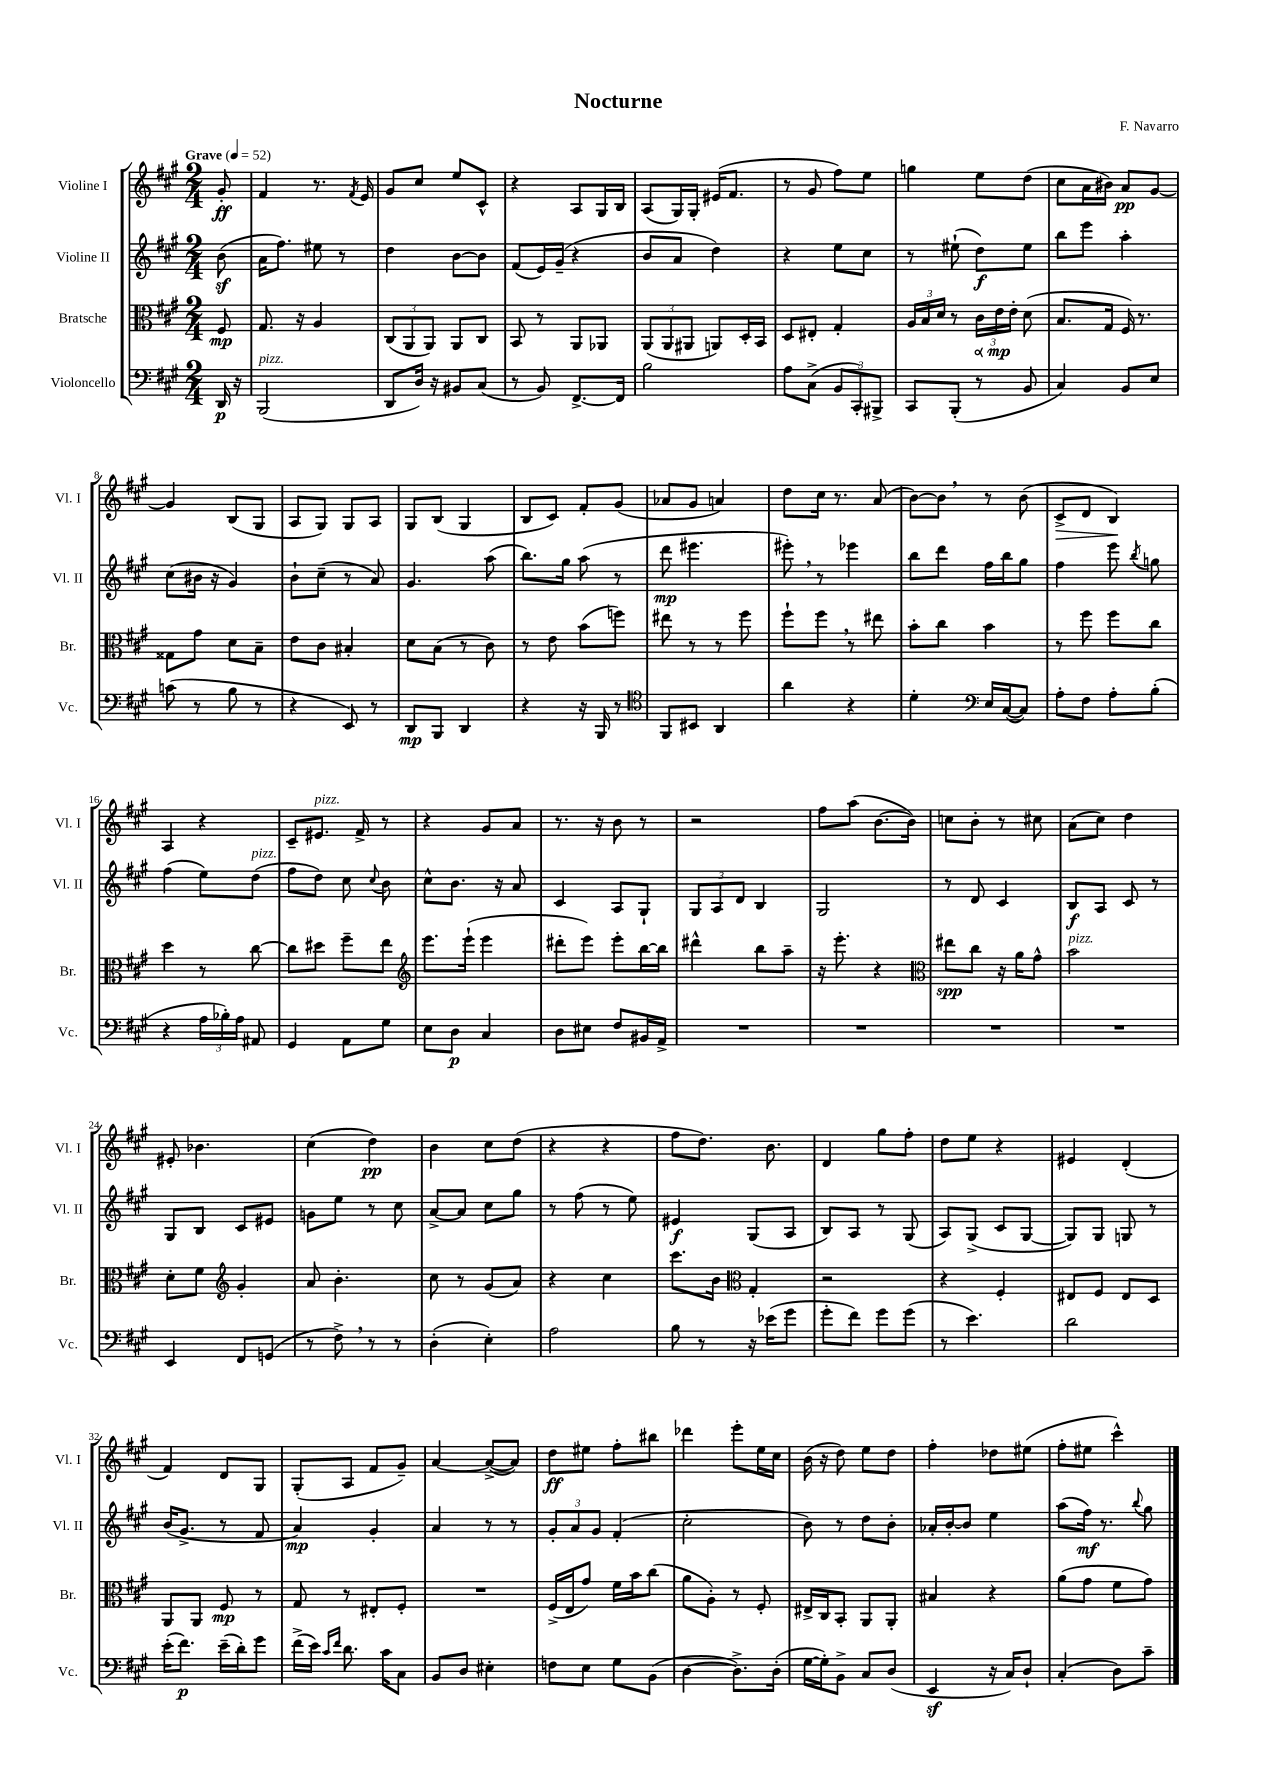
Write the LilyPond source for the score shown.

\header { title = "Nocturne" composer = "F. Navarro" }
<<
\new StaffGroup <<
\new Staff = "s0" \with { instrumentName = "Violine I" shortInstrumentName = "Vl. I" } {
    \clef treble \key a \major \numericTimeSignature \time 2/4 \partial 8 \tempo "Grave" 4 = 52
    \autoBeamOff gis'8-.\ff |
    fis'4 r8. \acciaccatura { fis'8 } e'16 |
    gis'8[ cis''8] e''8[ cis'8]-^ |
    r4 a8[ gis16 b16] |
    a8[( gis16) gis16]-. eis'16[( fis'8.] |
    r8 gis'8 fis''8[) e''8] |
    g''4 e''8[ d''8]( |
    cis''8[ a'16 bis'16]) a'8[\pp gis'8]~ |
    gis'4 b8[( gis8] |
    a8[ gis8]) gis8[ a8] |
    gis8[ b8]( gis4 |
    b8[ cis'8]) fis'8[-. gis'8]( |
    aes'8[ gis'8] a'4) |
    d''8[ cis''16] r8. a'8( |
    b'8[~) b'8] \breathe r8 b'8( |
    cis'8[->\> d'8] b4\!) |
    a4 r4 |
    cis'8[-- eis'8.]^\markup { \italic "pizz." } fis'16-> r8 |
    r4 gis'8[ a'8] |
    r8. r16 b'8 r8 |
    r2 |
    fis''8[ a''8]( b'8.[~ b'16]) |
    c''8[ b'8]-. r8 cis''8 |
    a'8[( cis''8]) d''4 |
    eis'8-. bes'4. |
    cis''4( d''4\pp) |
    b'4 cis''8[ d''8]( |
    r4 r4 |
    fis''8[ d''8.]) b'8. |
    d'4 gis''8[ fis''8]-. |
    d''8[ e''8] r4 |
    eis'4 d'4-.( |
    fis'4) d'8[ gis8] |
    gis8[-.( a8] fis'8[ gis'8]--) |
    a'4~ a'8[~->( a'8]) |
    d''8[\ff eis''8] fis''8[-. bis''8] |
    des'''4 e'''8[-. e''16 cis''16] |
    b'16( r16 d''8) e''8[ d''8] |
    fis''4-. des''8[ eis''8]( |
    fis''8[-. eis''8] cis'''4-^) \bar "|." |
}
\new Staff = "s1" \with { instrumentName = "Violine II" shortInstrumentName = "Vl. II" } {
    \clef treble \key a \major \numericTimeSignature \time 2/4 \partial 8
    \autoBeamOff b'8\sf( |
    a'16[ fis''8.]) eis''8 r8 |
    d''4 b'8[~ b'8] |
    fis'8[( e'16) gis'16]--( r4 |
    b'8[ a'8] d''4) |
    r4 e''8[ cis''8] |
    r8 eis''8-!( d''8[\f) eis''8] |
    b''8[ e'''8] a''4-. |
    cis''8[( bis'16] r16 gis'4) |
    b'8[-! cis''8]--( r8 a'8) |
    gis'4. a''8( |
    b''8.[) gis''16] a''8( r8 |
    d'''8\mp eis'''4. |
    eis'''8-.) \breathe r8 ees'''4 |
    b''8[ d'''8] fis''16[ b''16 gis''8] |
    fis''4 e'''8 \acciaccatura { b''8 } g''8 |
    fis''4( e''8[) d''8]^\markup { \italic "pizz." }( |
    fis''8[ d''8]) cis''8 \appoggiatura { cis''8 } b'8 |
    cis''8[-^ b'8.] r16 a'8 |
    cis'4 a8[ gis8]-! |
    \tuplet 3/2 { gis8[ a8 d'8] } b4 |
    gis2 |
    r8 d'8 cis'4 |
    b8[\f a8] cis'8 r8 |
    gis8[ b8] cis'8[ eis'8] |
    g'8[ e''8] r8 cis''8 |
    a'8[~-> a'8] cis''8[ gis''8] |
    r8 fis''8( r8 e''8) |
    eis'4\f gis8[( a8] |
    b8[) a8] r8 gis8( |
    a8[) gis8]->( cis'8[ gis8]~ |
    gis8[) gis8] g8 r8 |
    b'16[( gis'8.]-> r8 fis'8 |
    a'4\mp) gis'4-. |
    a'4 r8 r8 |
    \tuplet 3/2 { gis'8[-. a'8 gis'8] } fis'4-.( |
    cis''2-. |
    b'8) r8 d''8[ b'8]-. |
    aes'16[-. b'16~-. b'8] e''4 |
    a''8[( fis''16]\mf) r8. \appoggiatura { b''8 } gis''8 \bar "|." |
}
\new Staff = "s2" \with { instrumentName = "Bratsche" shortInstrumentName = "Br." } {
    \clef alto \key a \major \numericTimeSignature \time 2/4 \partial 8
    \autoBeamOff fis8\mp |
    gis8. r16 a4 |
    \tuplet 3/2 { cis8[( a,8 a,8]) } a,8[ cis8] |
    b,8 r8 a,8[ aes,8] |
    \tuplet 3/2 { a,8[( a,8 ais,8] } a,8[) d16-. b,16] |
    d8[ eis8]-. gis4-. |
    \tuplet 3/2 { a16[ b16 d'16] } r8 \tuplet 3/2 { \once \override Hairpin.circled-tip = ##t cis'16[\< e'16\mp\! e'16]-. } d'8( |
    b8.[ gis16] fis16) r8. |
    gisis8[ gis'8] d'8[ b8]-- |
    e'8[ cis'8] bis4-. |
    d'8[ b8]( r8 cis'8) |
    r8 e'8 b'8[( f''8]) |
    eis''8 r8 r8 fis''8 |
    fis''8[-! fis''8] \breathe r8 eis''8 |
    b'8[-. cis''8] b'4 |
    r8 fis''8 fis''8[ cis''8] |
    d''4 r8 cis''8~ |
    cis''8[ dis''8] fis''8[-- e''8] |
    \clef treble e'''8.[ e'''16]-!( e'''4 |
    dis'''8[-. e'''8]) e'''8[-. b''16~ b''16] |
    dis'''4-^ b''8[ a''8]-- |
    r16 e'''8.-. r4 |
    \clef alto eis''8[\spp cis''8] r16 a'16[ gis'8]-^ |
    b'2^\markup { \italic "pizz." } |
    d'8[-. fis'8] \clef treble gis'4-. |
    a'8 b'4.-. |
    cis''8 r8 gis'8[( a'8]) |
    r4 cis''4 |
    cis'''8.[ b'16] \clef alto gis4-. |
    r2 |
    r4 fis4-. |
    eis8[ fis8] eis8[ d8] |
    a,8[ a,8] fis8\mp r8 |
    gis8 r8 eis8[-. fis8]-. |
    R2 |
    fis16[->( e16 gis'8]) fis'16[ b'16 cis''8]( |
    a'8[ a8]-.) r8 fis8-. |
    eis16[-> cis16 b,8]-. a,8[ a,8]-. |
    bis4 r4 |
    a'8[( gis'8] fis'8[ gis'8]) \bar "|." |
}
\new Staff = "s3" \with { instrumentName = "Violoncello" shortInstrumentName = "Vc." } {
    \clef bass \key a \major \numericTimeSignature \time 2/4 \partial 8
    \autoBeamOff d,16\p r16 |
    b,,2^\markup { \italic "pizz." }( |
    d,8[ d16]) r16 bis,8[ cis8]( |
    r8 b,8) fis,8.[~-> fis,16] |
    b2 |
    a8[ cis8]->( \tuplet 3/2 { b,8[ cis,8-.) bis,,8]-> } |
    cis,8[ b,,8]-.( r8 b,8 |
    cis4) b,8[ e8] |
    c'8( r8 b8 r8 |
    r4 e,8) r8 |
    d,8[\mp b,,8] d,4 |
    r4 r16 b,,16 r8 |
    \clef tenor fis,8[ bis,8] a,4 |
    a'4 r4 |
    d'4-. \clef bass e16[ cis16~( cis8]) |
    a8[-. fis8] a8[-. b8]-.( |
    r4 \tuplet 3/2 { a16[ bes16-.) a16] } ais,8 |
    gis,4 a,8[ gis8] |
    e8[ d8]\p cis4 |
    d8[ eis8] fis8[ bis,16 a,16]-> |
    R2 |
    R2 |
    R2 |
    R2 |
    e,4 fis,8[ g,8]( |
    r8 fis8->) \breathe r8 r8 |
    d4-.( e4-.) |
    a2 |
    b8 r8 r16 ees'16[( gis'8] |
    gis'8[-. fis'8]) gis'8[ gis'8]( |
    r8 e'4.) |
    d'2 |
    e'16[-.( fis'8.]\p) e'16[--( d'16-.) gis'8] |
    fis'16[->( e'16]) \grace { cis'16[ fis'16] } d'8. cis'16[ cis8] |
    b,8[ d8] eis4-. |
    f8[ e8] gis8[ b,8]( |
    d4~ d8.[->) d16]-.( |
    gis16[~ gis16-.) b,8]-> cis8[ d8]( |
    e,4\sf r16 cis16[) d8]-! |
    cis4-.( d8[) cis'8]-- \bar "|." |
}
>>
>>
